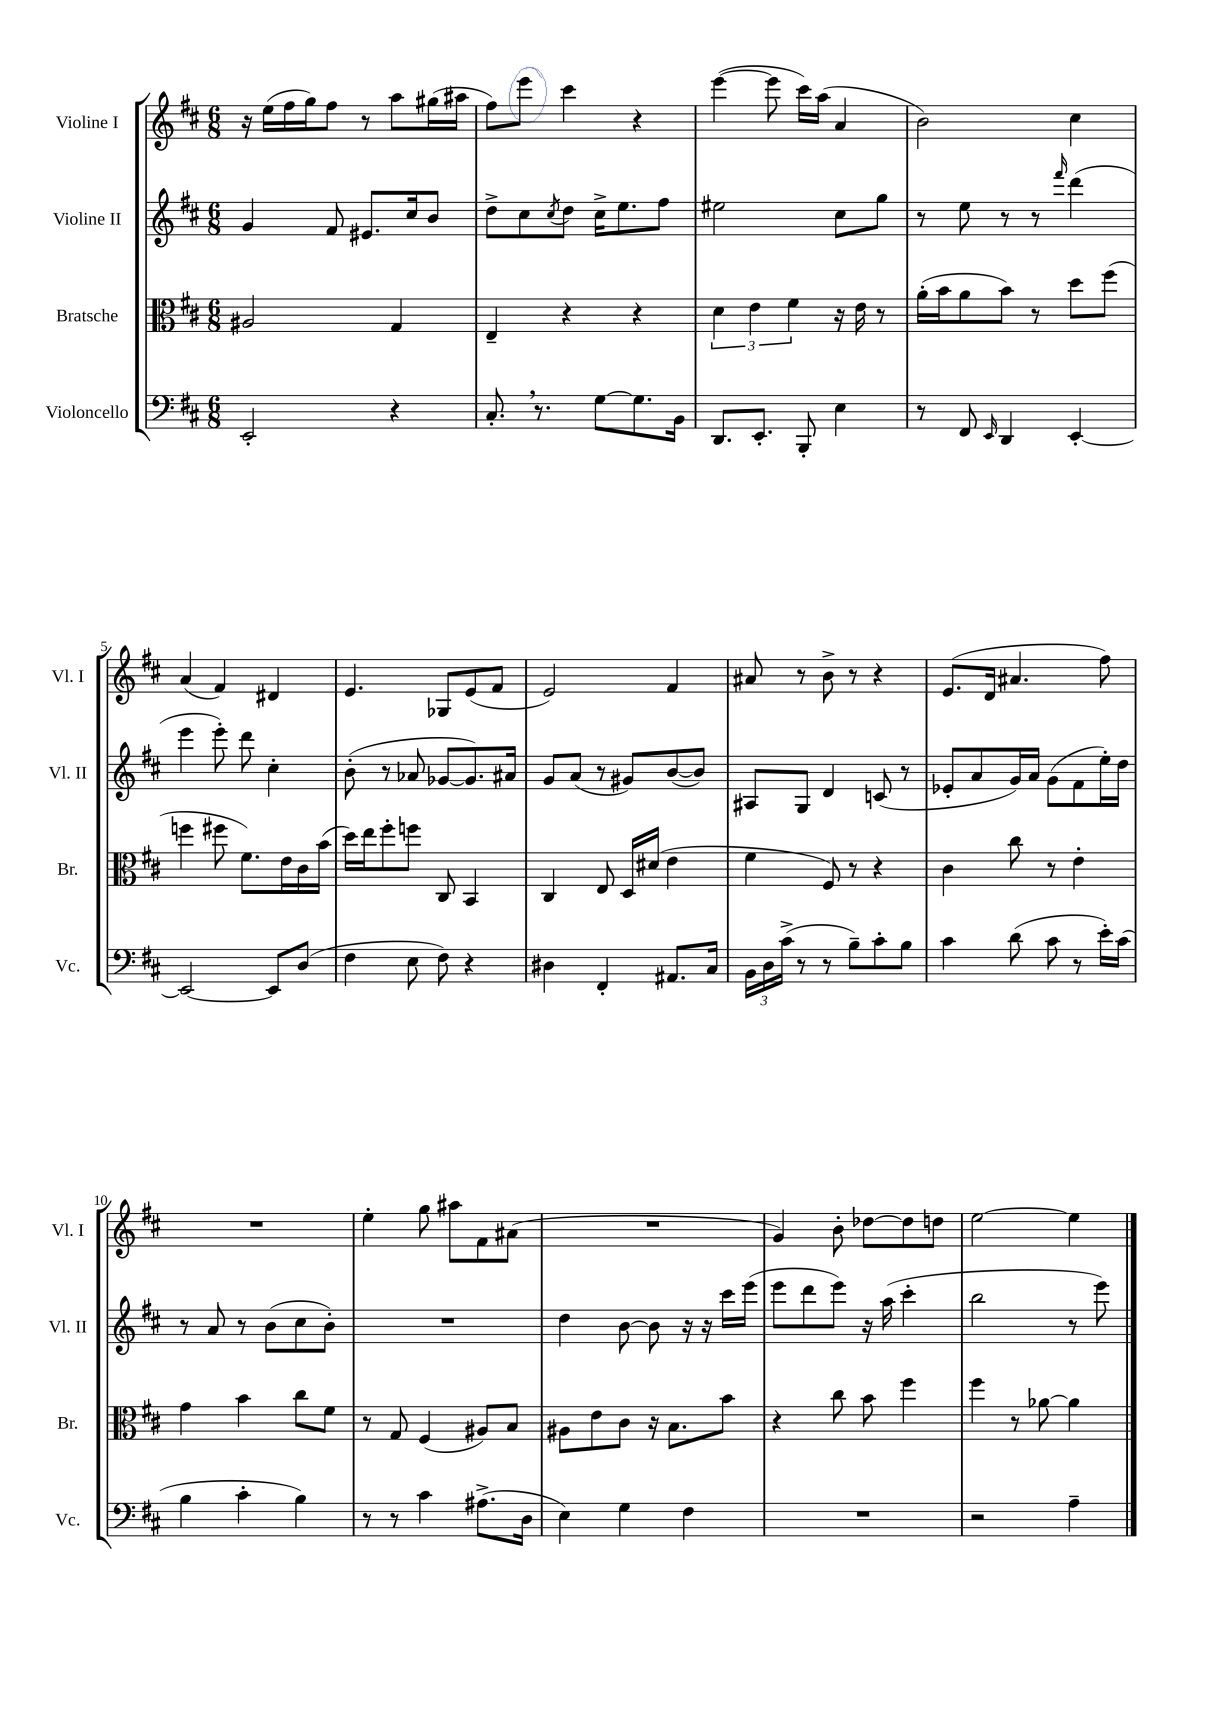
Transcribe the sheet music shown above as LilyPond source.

<<
\new StaffGroup <<
\new Staff = "s0" \with { instrumentName = "Violine I" shortInstrumentName = "Vl. I" } {
    \clef treble \key d \major \numericTimeSignature \time 6/8
    r16 e''16( fis''16 g''16) fis''8 r8 a''8 gis''16( ais''16 |
    fis''8) e'''8 cis'''4 r4 |
    e'''4~( e'''8 cis'''16) a''16( a'4 |
    b'2) cis''4 |
    a'4( fis'4) dis'4 |
    e'4. ges8 e'8( fis'8 |
    e'2) fis'4 |
    ais'8 r8 b'8-> r8 r4 |
    e'8.( d'16 ais'4. fis''8) |
    R2. |
    e''4-. g''8 ais''8 fis'8 ais'8( |
    R2. |
    g'4) b'8-. des''8~ des''8 d''8 |
    e''2~ e''4 \bar "|." |
}
\new Staff = "s1" \with { instrumentName = "Violine II" shortInstrumentName = "Vl. II" } {
    \clef treble \key d \major \numericTimeSignature \time 6/8
    g'4 fis'8 eis'8. cis''16 b'8 |
    d''8-> cis''8 \acciaccatura { cis''8 } d''8 cis''16-> e''8. fis''8 |
    eis''2 cis''8 g''8 |
    r8 e''8 r8 r8 \grace { fis'''16 } d'''4( |
    e'''4 e'''8-.) d'''8 cis''4-. |
    b'8-.( r8 aes'8 ges'8~ ges'8.) ais'16 |
    g'8 a'8( r8 gis'8) b'8~( b'8) |
    ais8 g8 d'4 c'8( r8 |
    ees'8-. a'8 g'16) a'16 g'8( fis'8 e''16-.) d''16 |
    r8 a'8 r8 b'8( cis''8 b'8-.) |
    R2. |
    d''4 b'8~ b'8 r16 r16 cis'''16 e'''16( |
    e'''8 d'''8 e'''8) r16 a''16( cis'''4-. |
    b''2 r8 e'''8) \bar "|." |
}
\new Staff = "s2" \with { instrumentName = "Bratsche" shortInstrumentName = "Br." } {
    \clef alto \key d \major \numericTimeSignature \time 6/8
    ais2 g4 |
    e4-- r4 r4 |
    \tuplet 3/2 { d'4 e'4 fis'4 } r16 e'16 r8 |
    a'16-.( b'16 a'8 b'8) r8 d''8 fis''8( |
    f''4 fis''8 fis'8.) e'16 cis'16 b'16( |
    d''16) e''16 fis''8-. f''8 cis8 b,4 |
    cis4 e8 d16 dis'16( e'4 |
    fis'4 fis8) r8 r4 |
    cis'4 cis''8 r8 e'4-. |
    g'4 b'4 cis''8 fis'8 |
    r8 g8 fis4( ais8) b8 |
    ais8 e'8 cis'8 r16 b8. b'8 |
    r4 cis''8 b'8 fis''4 |
    fis''4 r8 aes'8~ aes'4 \bar "|." |
}
\new Staff = "s3" \with { instrumentName = "Violoncello" shortInstrumentName = "Vc." } {
    \clef bass \key d \major \numericTimeSignature \time 6/8
    e,2-. r4 |
    cis8.-. \breathe r8. g8~ g8. b,16 |
    d,8. e,8.-. b,,8-. e4 |
    r8 fis,8 \grace { e,16 } d,4 e,4~-. |
    e,2~ e,8 d8( |
    fis4 e8 fis8) r4 |
    dis4 fis,4-. ais,8. cis16 |
    \tuplet 3/2 { b,16 d16 cis'16->( } r8 r8 b8--) cis'8-. b8 |
    cis'4 d'8( cis'8 r8 e'16-.) cis'16( |
    b4 cis'4-. b4) |
    r8 r8 cis'4 ais8.->( d16 |
    e4) g4 fis4 |
    R2. |
    r2 a4-- \bar "|." |
}
>>
>>
